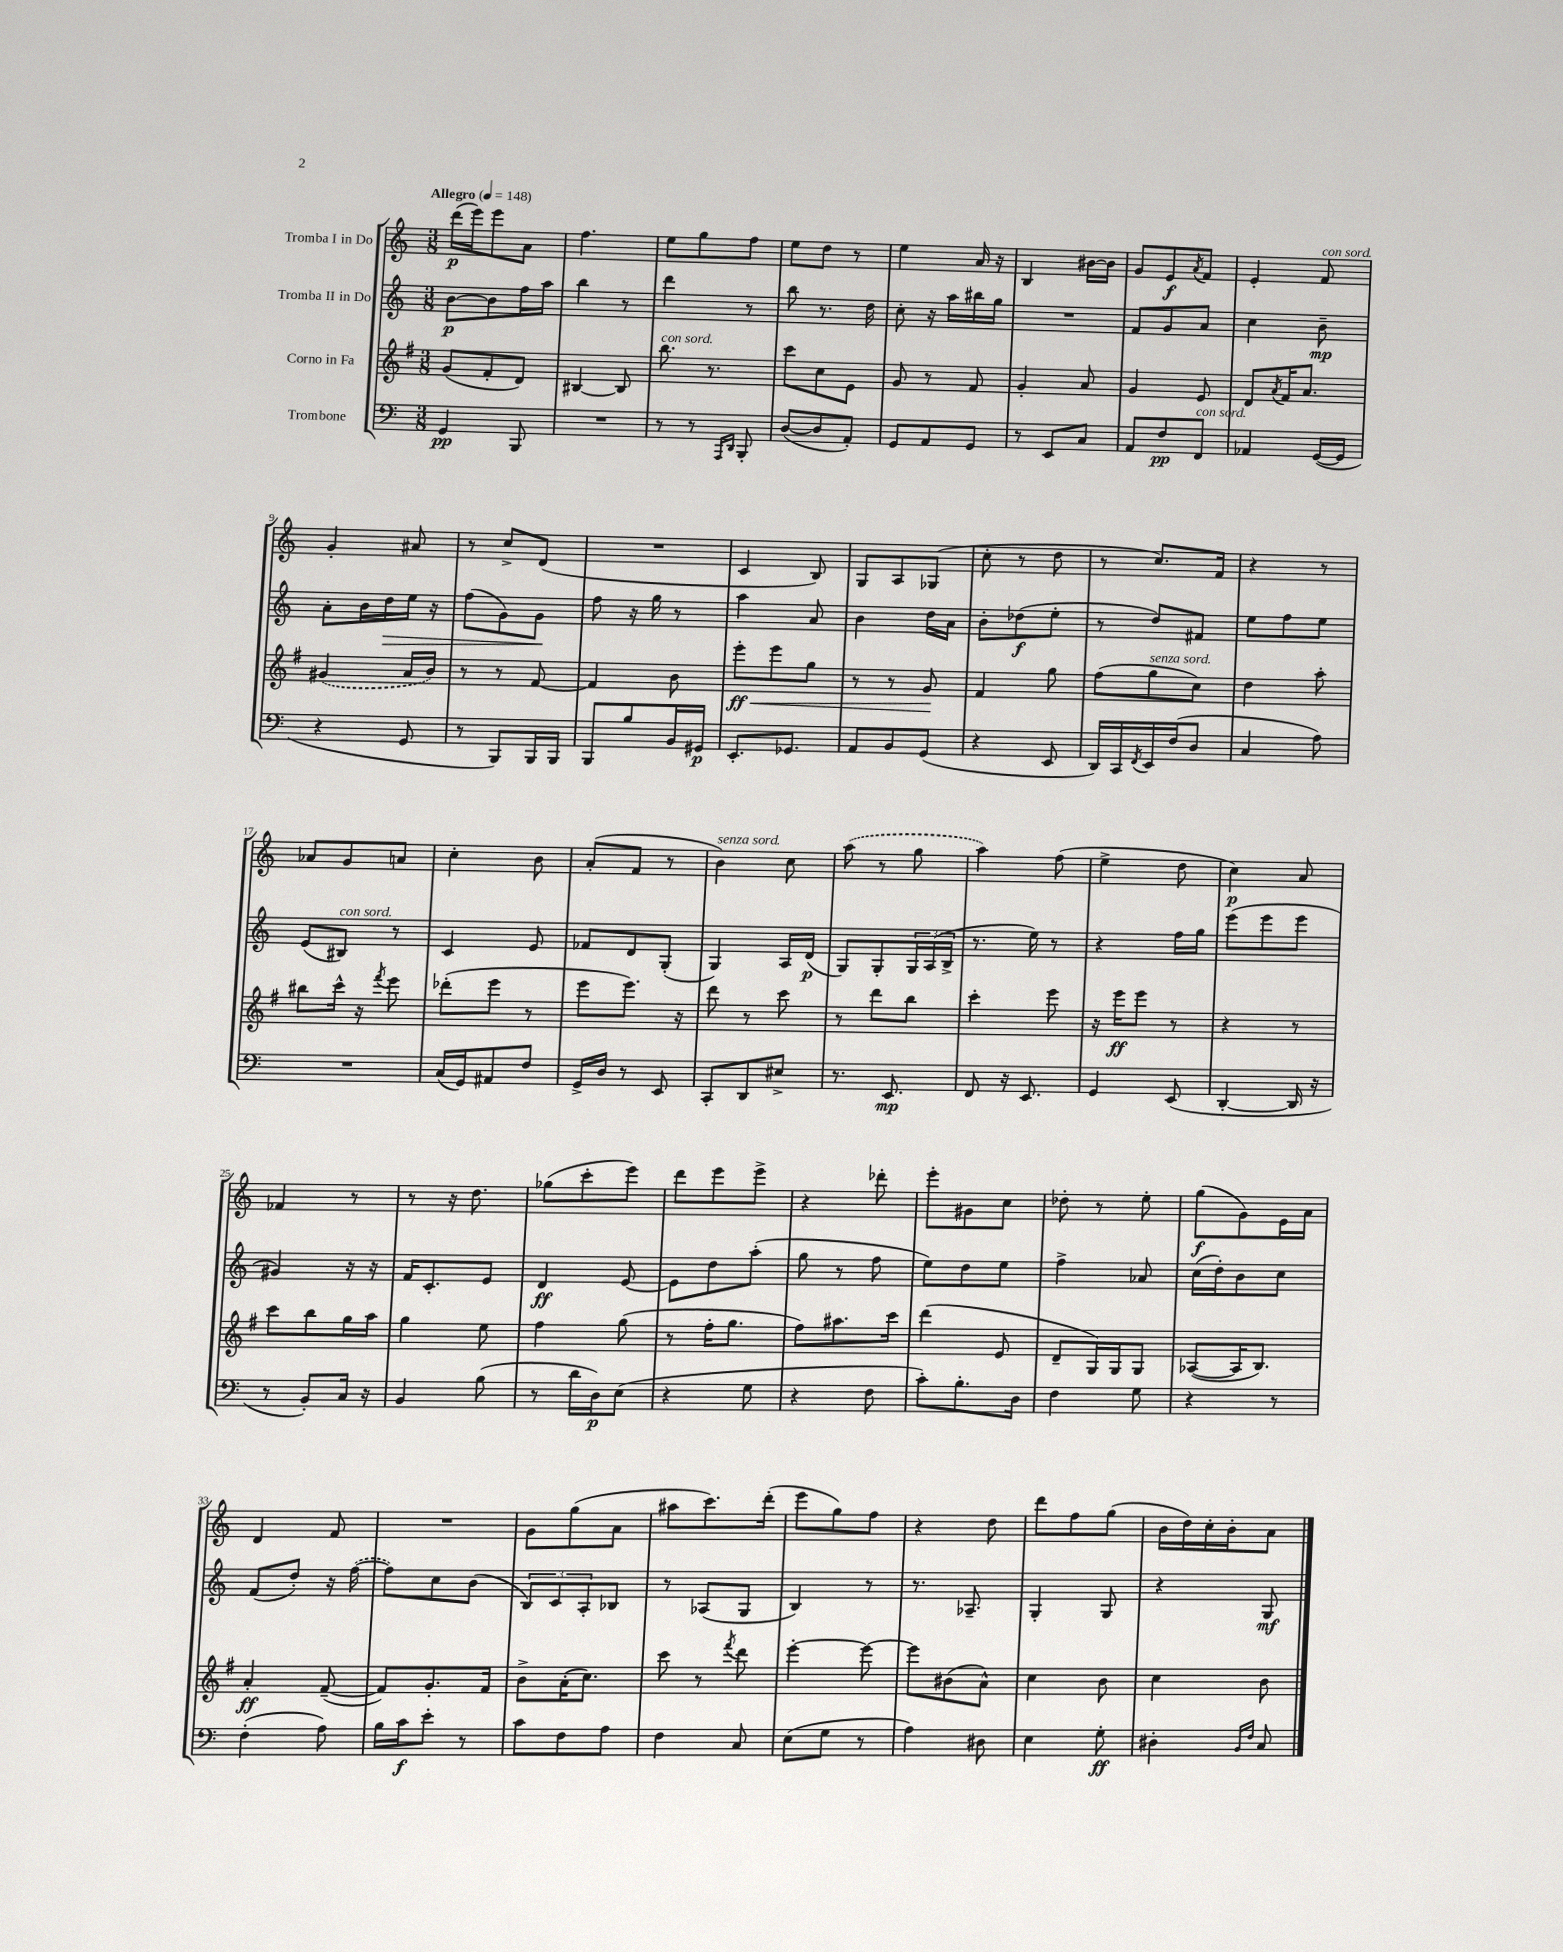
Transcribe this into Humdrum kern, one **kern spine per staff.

**kern	**kern	**kern	**kern
*staff4	*staff3	*staff2	*staff1
*clefF4	*clefG2	*clefG2	*clefG2
*k[]	*k[f#]	*k[]	*k[]
*M3/8	*M3/8	*M3/8	*M3/8
*MM148	*MM148	*MM148	*MM148
4GG	(8g	[8b	(16ddd
.	.	.	16eee)
.	8f#'	8b]	8eee
8BBB	8d)	16ff	8a
.	.	16aa	.
=	=	=	=
4.r	[4B#	4bb	4.ff
.	8B#]	8r	.
=	=	=	=
8r	8.bb	4ddd	8ee
8r	.	.	8gg
.	8.r	.	.
16qqAAA	.	.	.
16qqDD	.	.	.
8BBB'	.	8r	8ff
=	=	=	=
([8D	8ccc	8bb	8ee
8D]	8cc	8.r	8dd
8AA')	8e	.	8r
.	.	16dd	.
=	=	=	=
8GG	8g	8cc'	4ee
8AA	8r	16r	.
.	.	16aa	.
8GG	8f#	16bb#	16a
.	.	16gg	16r
=	=	=	=
8r	4g'	4.r	4B
8EE	.	.	.
8C	8a	.	[16b#
.	.	.	16b#]
=	=	=	=
8AA	4g	8f	8g
8F	.	8g	8e
.	.	.	8qa
8FF	8e	8a	8f
=	=	=	=
4AA-	8d	4cc	4e'
.	8qa	.	.
.	16f#	.	.
.	8.a	.	.
([16GG	.	8b~	8f
16GG]	.	.	.
=	=	=	=
4r	(4g#	8a'	4g'
.	.	16b	.
.	.	16dd	.
8GG	16a	16ee	8a#
.	16b)	16r	.
=	=	=	=
8r	8r	(8ff	8r
8BBB)	8r	8g)	8cc^
16BBB	[8f#	8g	(8d
16BBB	.	.	.
=	=	=	=
8BBB	4f#]	8ff	4.r
8B	.	16r	.
.	.	16gg	.
16BB	8b	8r	.
16GG#	.	.	.
=	=	=	=
8.EE'	8eee'	4aa	4c
.	8eee	.	.
8.GG-	.	.	.
.	8gg	8a	8B)
=	=	=	=
8AA	8r	4b	8G
8BB	8r	.	8A
(8GG	8g	16dd	(8G-
.	.	16a	.
=	=	=	=
4r	4f#	8b'	8cc'
.	.	(8dd-	8r
8EE	8gg	8ee'	8dd
=	=	=	=
16DD)	(8ff#	8r	8r
16CC	.	.	.
8qFF	.	.	.
16EE	8gg	8dd)	8.cc)
(16F	.	.	.
8D	8cc)	8f#	.
.	.	.	16f
=	=	=	=
4C	4dd	8ee	4r
.	.	8ff	.
8A)	8aa'	8ee	8r
=	=	=	=
4.r	8bb#	(8e	8a-
.	16ccc^^	8B#)	8g
.	16r	.	.
.	8qfff#	.	.
.	8eee	8r	8a
=	=	=	=
(16C	(8ddd-'	4c	4cc'
16GG)	.	.	.
8AA#	8eee	.	.
8F	8r	8e	8b
=	=	=	=
16GG^	8eee	8f-	(8a'
16D	.	.	.
8r	8.eee)	8d	8f
8EE	.	(8G'	8r
.	16r	.	.
=	=	=	=
8CC'	8ddd	4G)	4b)
8DD	8r	.	.
8E#^	8ccc	16A	8cc
.	.	(16d	.
=	=	=	=
8.r	8r	8G)	(8aa
.	8ddd	8G'	8r
8.EE	.	.	.
.	8bb	24G	8gg
.	.	(24A	.
.	.	24B^	.
=	=	=	=
8FF	4ccc'	8.r	4aa)
16r	.	.	.
8.EE	.	16ee)	.
.	8eee	8r	(8ff
=	=	=	=
4GG	16r	4r	4ee^
.	16eee	.	.
.	8eee	.	.
(8EE	8r	16ff	8dd
.	.	16gg	.
=	=	=	=
[4DD'	4r	(8eee	4cc)
.	.	8eee	.
16DD]	8r	8eee	8a
16r	.	.	.
=	=	=	=
8r	8ccc	4g#)	4f-
8BB')	8bb	.	.
16C	16gg	16r	8r
16r	16aa	16r	.
=	=	=	=
4BB	4gg	16f	8r
.	.	8.c'	.
.	.	.	16r
.	.	.	8.dd
(8B	8ee	8e	.
=	=	=	=
8r	4ff#	4d	(8gg-
16d	.	.	8ccc'
16D)	.	.	.
(8E	(8gg	[8e	8eee)
=	=	=	=
4r	8r	8e]	8ddd
.	16ff#'	8dd	8eee
.	8.gg	.	.
8G	.	(8aa'	8eee^
=	=	=	=
4r	8ff#)	8gg	4r
.	8.aa#	8r	.
8F	.	8ff	8ddd-'
.	16ccc	.	.
=	=	=	=
8c')	(4ddd	8ee)	8eee'
8.B'	.	8dd	8g#
.	8e	8ee	8cc
16D	.	.	.
=	=	=	=
4F	8d~	4ff^	8dd-'
.	16G)	.	8r
.	16G	.	.
8G	8G	8a-	8ee'
=	=	=	=
4r	([8A-	(16cc	(8gg
.	.	16dd')	.
.	16A-]	8b	8g)
.	8.B)	.	.
8r	.	8cc	16e
.	.	.	16a
=	=	=	=
(4F'	4a'	(8f	4d
.	.	8dd')	.
8A)	([8f#~	16r	8f
.	.	([16ff	.
=	=	=	=
16B	8f#])	8ff])	4.r
16c	.	.	.
8e'	8.g'	8cc	.
8r	.	(8b	.
.	16f#	.	.
=	=	=	=
8c	8b^	12B)	8g
.	.	12c	.
8F	(16a'	.	(8gg
.	.	12A'	.
.	8.cc)	.	.
8A	.	8B-	8a
=	=	=	=
4F	8ccc	8r	8aa#
.	8r	(8A-	8.ccc)
.	8qfff#	.	.
8C	8ddd	8G	.
.	.	.	(16ddd'
=	=	=	=
(8E	[4eee'	4B)	8eee
8G	.	.	8gg)
8r	8eee_	8r	8ff
=	=	=	=
4A)	8eee]	8.r	4r
.	(8b#	.	.
.	.	8.A-~	.
8D#	8a^^)	.	8dd
=	=	=	=
4E	4cc	4G'	8ddd
.	.	.	8ff
8G'	8b	8G	(8gg
=	=	=	=
4D#'	4cc	4r	16b
.	.	.	16dd)
.	.	.	16cc'
.	.	.	16b'
16qqBB	.	.	.
16qqF	.	.	.
8C	8b	8G	8a
==	==	==	==
*-	*-	*-	*-
